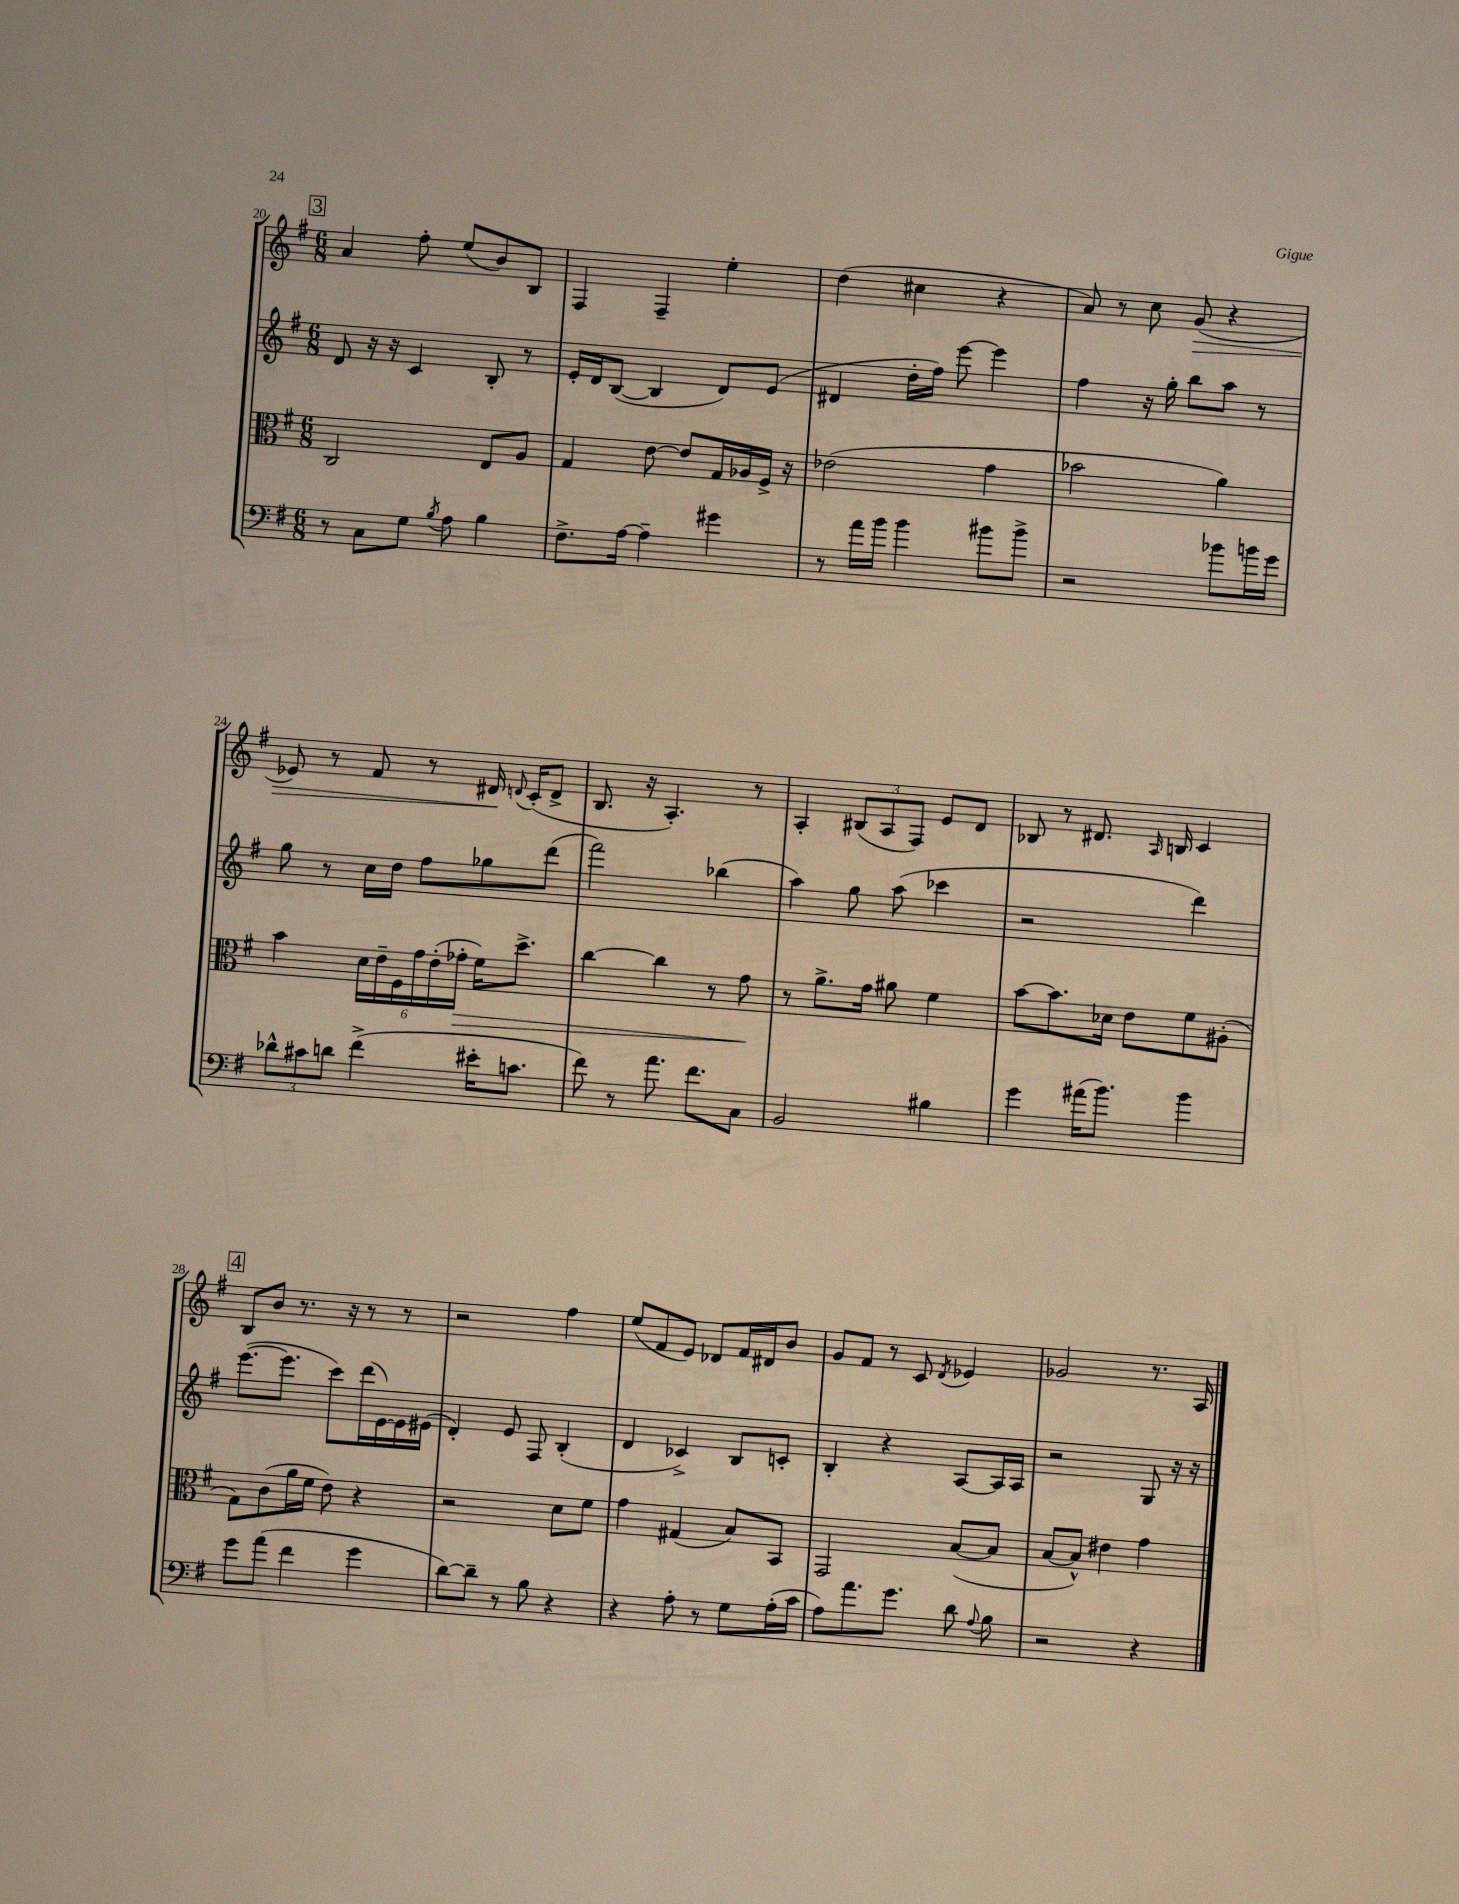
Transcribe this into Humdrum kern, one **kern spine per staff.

**kern	**kern	**kern	**kern
*staff4	*staff3	*staff2	*staff1
*clefF4	*clefC3	*clefG2	*clefG2
*k[f#]	*k[f#]	*k[f#]	*k[f#]
*M6/8	*M6/8	*M6/8	*M6/8
8r	2C	8d	4a
8C	.	16r	.
.	.	16r	.
8G	.	4c	8ff#'
8qB	.	.	.
8A	.	.	(8ee
4B	8E	8B'	8b)
.	8A	8r	8B
=	=	=	=
8.F#^	4G	16e'	4F#
.	.	16d	.
.	.	([8B	.
[16A	.	.	.
4A~]	[8e	4B]	4F#~
.	8e]	.	.
4g#	16G	8d)	4ee'
.	16A-	.	.
.	16F#^	(8e	.
.	16r	.	.
=	=	=	=
8r	(2e-	4d#	(4dd
16a	.	.	.
16b	.	.	.
4b	.	16dd'	4cc#
.	.	16ff#)	.
.	.	[8eee	.
8b#	4g	4eee]	4r
8b#^	.	.	.
=	=	=	=
2r	2b-	4ff#	8a)
.	.	.	8r
.	.	16r	8cc
.	.	16gg'	.
.	.	8bb	(8g
8b-	4a)	8aa	4r
16b	.	8r	.
16g	.	.	.
=	=	=	=
12d-^^	4b	8gg	8e-)
12c#	.	.	.
.	.	8r	8r
12d	.	.	.
(4f#^	24d	16cc	8f#
.	24e~	.	.
.	.	16dd	.
.	24F#	.	.
.	24g	8ff#	8r
.	(24e'	.	.
.	24g-'	.	.
16e#'	16f#)	8gg-	16d#
.	.	.	8qqd
8.c	8.dd^	.	(16c'
.	.	(8ddd	8d^
=	=	=	=
8f#)	[4cc	2fff#)	8.B
8r	.	.	.
.	.	.	16r
8.a	4cc]	.	4.A')
8.f#	.	.	.
.	8r	(4bb-	.
8C	8g	.	8r
=	=	=	=
2BB	8r	4aa)	4A'
.	8.a^	.	.
.	.	8gg	(12B#
.	16g	.	.
.	.	.	12A
.	8a#	(8aa	.
.	.	.	12F#)
4B#	4f#	4ccc-	8e
.	.	.	8d
=	=	=	=
4g	[8b	2r	8B-
.	8.b]	.	8r
(16a#	.	.	8.d#
8.b)	16d-	.	.
.	8e	.	.
.	.	.	16qqA
.	.	.	16B
4b	8f#	4ddd)	4c
.	(8A#'	.	.
=	=	=	=
8g	8G)	([8.eee	8B
(8a	(8c	.	8b
.	.	8.eee]	.
4f#	16a	.	8.r
.	16f#	.	.
.	8e)	8ccc)	.
.	.	.	16r
4g	4r	(16ddd	8r
.	.	[16e)	.
.	.	16e]	8r
.	.	(16e#	.
=	=	=	=
[8d)	2r	4d')	2r
8d~]	.	.	.
8r	.	8e	.
8B	.	8F#	.
4r	8d	(4B'	4ff#
.	8f#	.	.
=	=	=	=
4r	4g	4d	(8ee
.	.	.	8f#
8A'	(4G#	4c-^)	8e)
8r	.	.	8d-
8G	8B)	8B	16f#
.	.	.	16d#
(16A'	8BB	8c'	8b
16c	.	.	.
=	=	=	=
8A)	2GG	4B'	8g
8.a	.	.	8f#
.	.	4r	8r
8.g	.	.	.
.	.	.	8c
.	.	.	8qd
8d	([8B	[8A	4e-
8qqA	.	.	.
8B	8B]	16A]	.
.	.	16A	.
=	=	=	=
2r	[8B	2r	2g-
.	8B^^])	.	.
.	4e#	.	.
4r	4g	8G	8.r
.	.	16r	.
.	.	16r	16A
==	==	==	==
*-	*-	*-	*-
